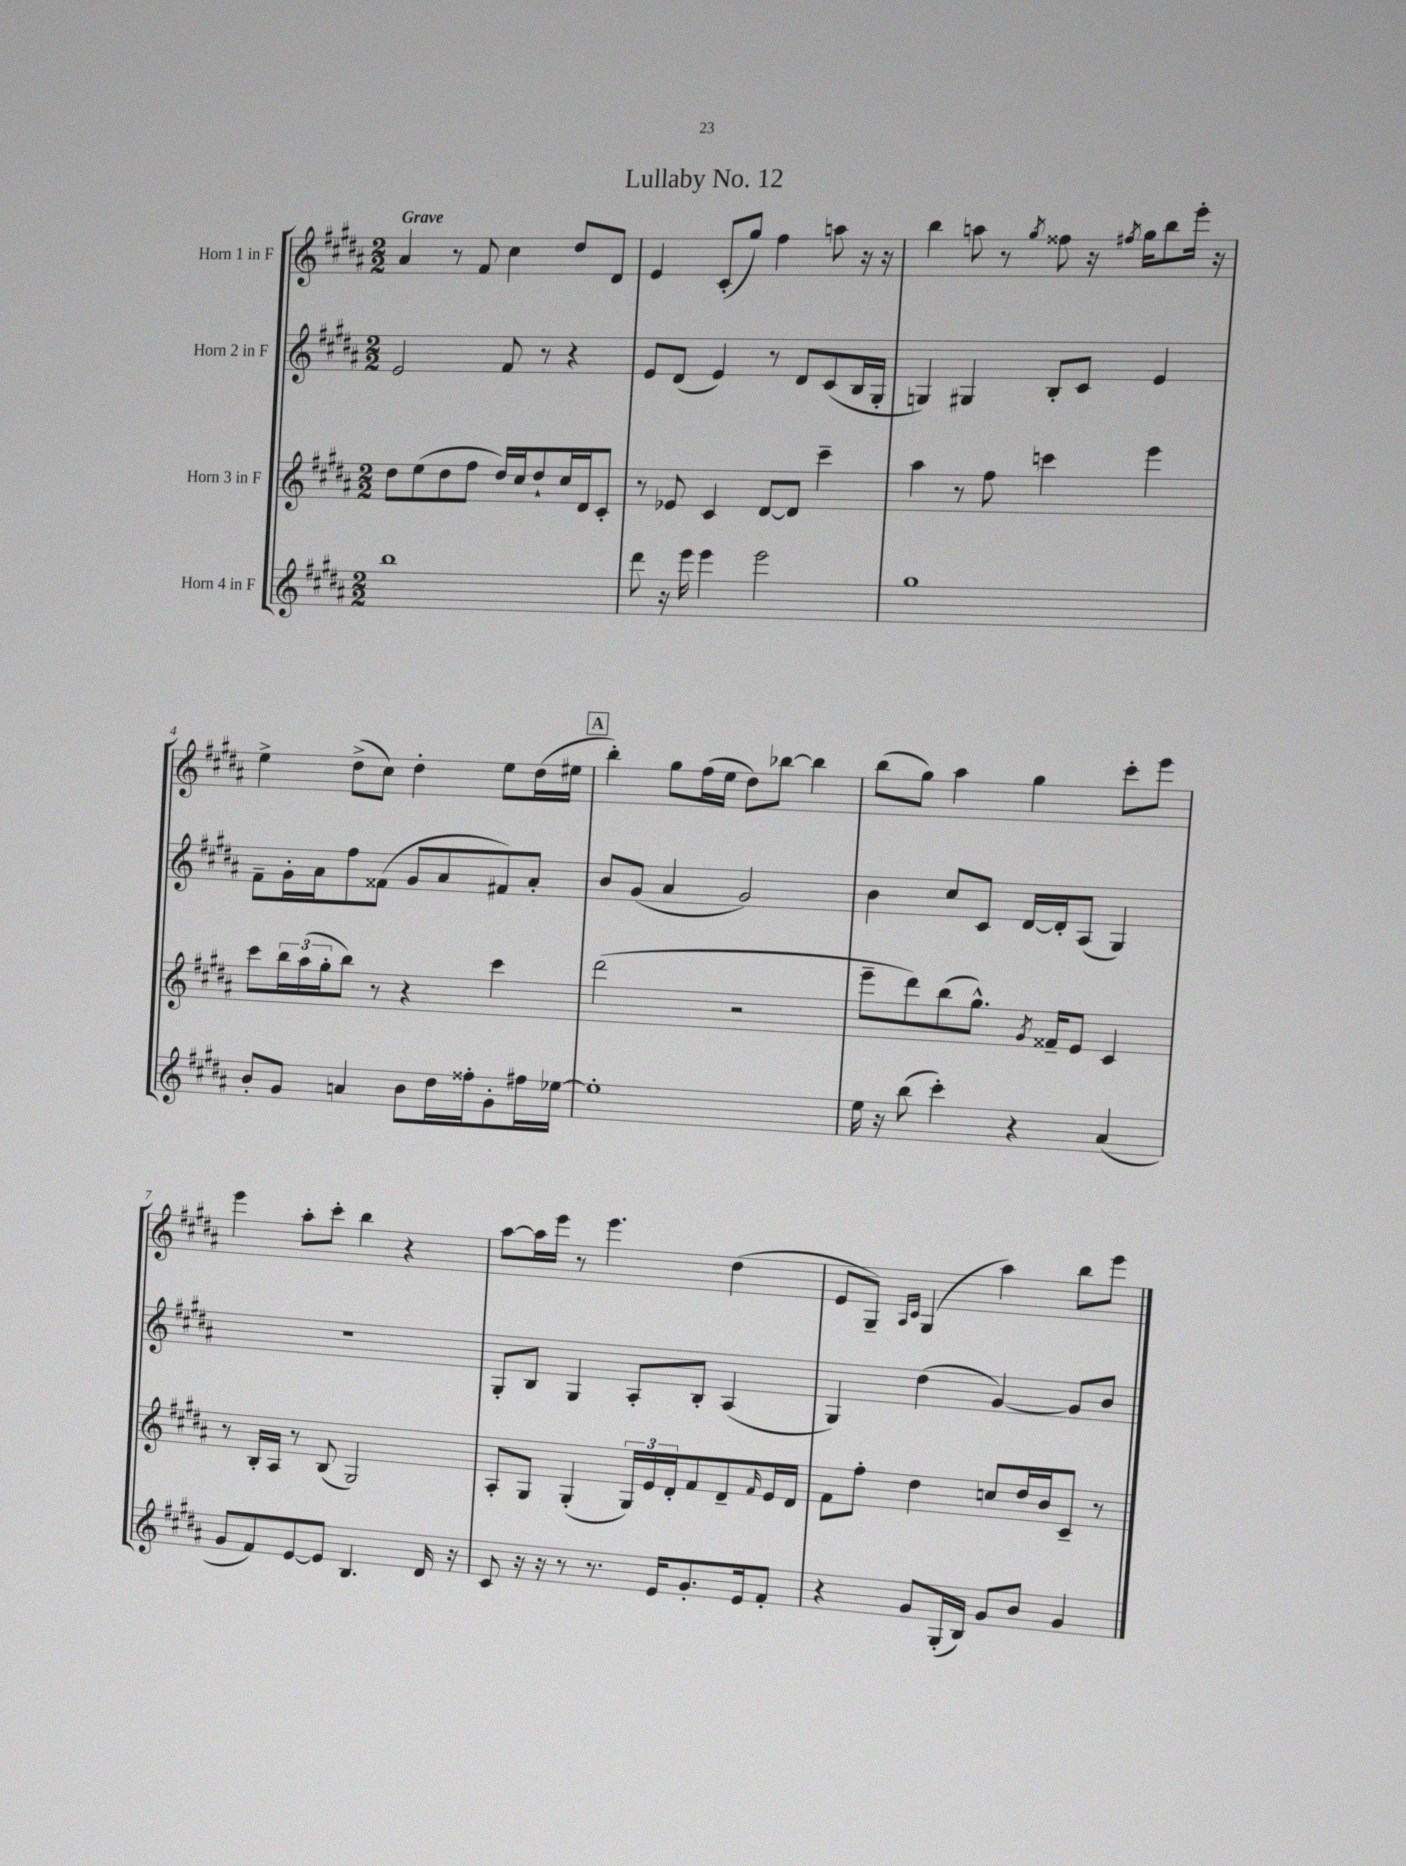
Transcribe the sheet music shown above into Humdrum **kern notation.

**kern	**kern	**kern	**kern
*part4	*part3	*part2	*part1
*staff4	*staff3	*staff2	*staff1
*I"Horn 4 in F	*I"Horn 3 in F	*I"Horn 2 in F	*I"Horn 1 in F
*clefG2	*clefG2	*clefG2	*clefG2
*k[f#c#g#d#a#]	*k[f#c#g#d#a#]	*k[f#c#g#d#a#]	*k[f#c#g#d#a#]
*M2/2	*M2/2	*M2/2	*M2/2
=1	=1	=1	=1
!	!	!	!LO:TX:a:B:t=Grave
1bb	8dd#\L	2e/	4a#/
.	(8ee\	.	.
.	8dd#\	.	8r
.	8ff#\J	.	8f#/
.	16dd#/LL)	8f#/	4cc#\
.	16cc#/J	.	.
.	8dd#`/	8r	.
.	16cc#/L	4r	8dd#/L
.	16d#/J	.	.
.	8c#'/J	.	8d#/J
=2	=2	=2	=2
8ddd#\	8r	8e/L	4e/
16r	8e-X/	(8d#/J	.
16eee\	.	.	.
4eee\	4c#/	4e/)	(8c#'/L
.	.	.	8gg#/J)
2eee\	[8d#/L	8r	4ff#\
.	8d#/J]	8d#/L	.
.	4ccc#~\	(8c#/	8aan\
.	.	16B/L	16r
.	.	16G#'/JJ	16r
=3	=3	=3	=3
1gg#	4aa#\	4Gn/)	4bb\
.	8r	4G#X/	8aan\
.	8ff#\	.	8r
.	.	.	8qgg#/
.	4cccn\	8B'/L	8ff##X\
.	.	8c#/J	16r
.	.	.	8qff#X/
.	.	.	16gg#\KL
.	4eee\	4e/	8bb\
.	.	.	16eee'\Jk
.	.	.	16r
!!LO:LB:g=z
=4	=4	=4	=4
8b'/L	8ccc#\L	8f#~\L	4ee^\
8g#/J	24bb\L	16g#'\L	.
.	(24aa#\	.	.
.	.	16a#\J	.
.	24gg#'\J	.	.
4an/	8bb\J)	8ff#\	(8dd#^\L
.	8r	(8f##X\J	8cc#\J)
8b\L	4r	8g#/L	4dd#'\
16dd#\L	.	8a#/	.
16ff##X'\J	.	.	.
8g#'\	4ccc#\	8f#X/)	8ee\L
16ff#X\L	.	8a#'/J	(16dd#\L
[16ee-X\JJ	.	.	16ee#X\JJ
!!LO:REH:place=s1:t=A
=5	=5	=5	=5
1ee-']	(2ddd#\	8b/L	4bb'\)
.	.	(8g#/J	.
.	.	4a#/	8gg#\L
.	.	.	(16ff#\L
.	.	.	16ee\JJ
.	2r	2g#/)	8dd#\L)
.	.	.	[8bb-X\J
.	.	.	4bb-\]
=6	=6	=6	=6
16ee\	8eee~\L	4b\	(8bb\L
16r	.	.	.
(8bb\	8ddd#\)	.	8gg#\J)
4ccc#'\)	(8bb\	8cc#/L	4aa#\
.	8.gg#^^\J)	8c#/J	.
4r	.	[16d#/LL	4gg#\
.	8qg#/	.	.
.	16f##X~/KL	16d#'/J]	.
.	8e/J	(8A#/J	.
(4a#/	4c#/	4G#/)	8ccc#'\L
.	.	.	8eee\J
!!LO:LB:g=z
=7	=7	=7	=7
8g#/L	8r	1r	4eee\
8f#/)	16B'/LL	.	.
.	16A#/JJ	.	.
[8e/	8r	.	8aa#'\L
8e/J]	(8B/	.	8ccc#'\J
4.B/	2G#/)	.	4bb\
.	.	.	4r
16d#/	.	.	.
16r	.	.	.
=8	=8	=8	=8
8c#/	8A#'/L	8G#'/L	[8aa#\L
16r	8G#/J	8B/J	16aa#\L]
16r	.	.	16eee\JJ
8r	(4G#'/	4G#/	8r
8.r	.	.	4.eee\
.	24G#/LL)	8A#'/L	.
.	24e/	.	.
16e/KL	.	.	.
.	24d#'/J	.	.
8.g#'/	8f#/	8B'/J	.
.	8d#~/	(4A#/	(4dd#\
16e/k	.	.	.
.	16qqf#/	.	.
8f#'/J	16e/L	.	.
.	16d#/JJ	.	.
=9	=9	=9	=9
4r	8f#\L	4G#/)	8e/L
.	8ff#'\J	.	8G#~/J)
.	.	.	16qqA#/LL
.	.	.	16qqc#/JJ
8g#/L	4dd#\	(4dd#\	(4G#/
(16G#'/L	.	.	.
16B/JJ)	.	.	.
8g#/L	8ccn/L	[4g#/)	4aa#\)
8b/J	16dd#/L	.	.
.	16b/J	.	.
4g#/	8c#~/J	8g#/L]	8bb\L
.	8r	8b/J	8eee\J
==	==	==	==
*-	*-	*-	*-
